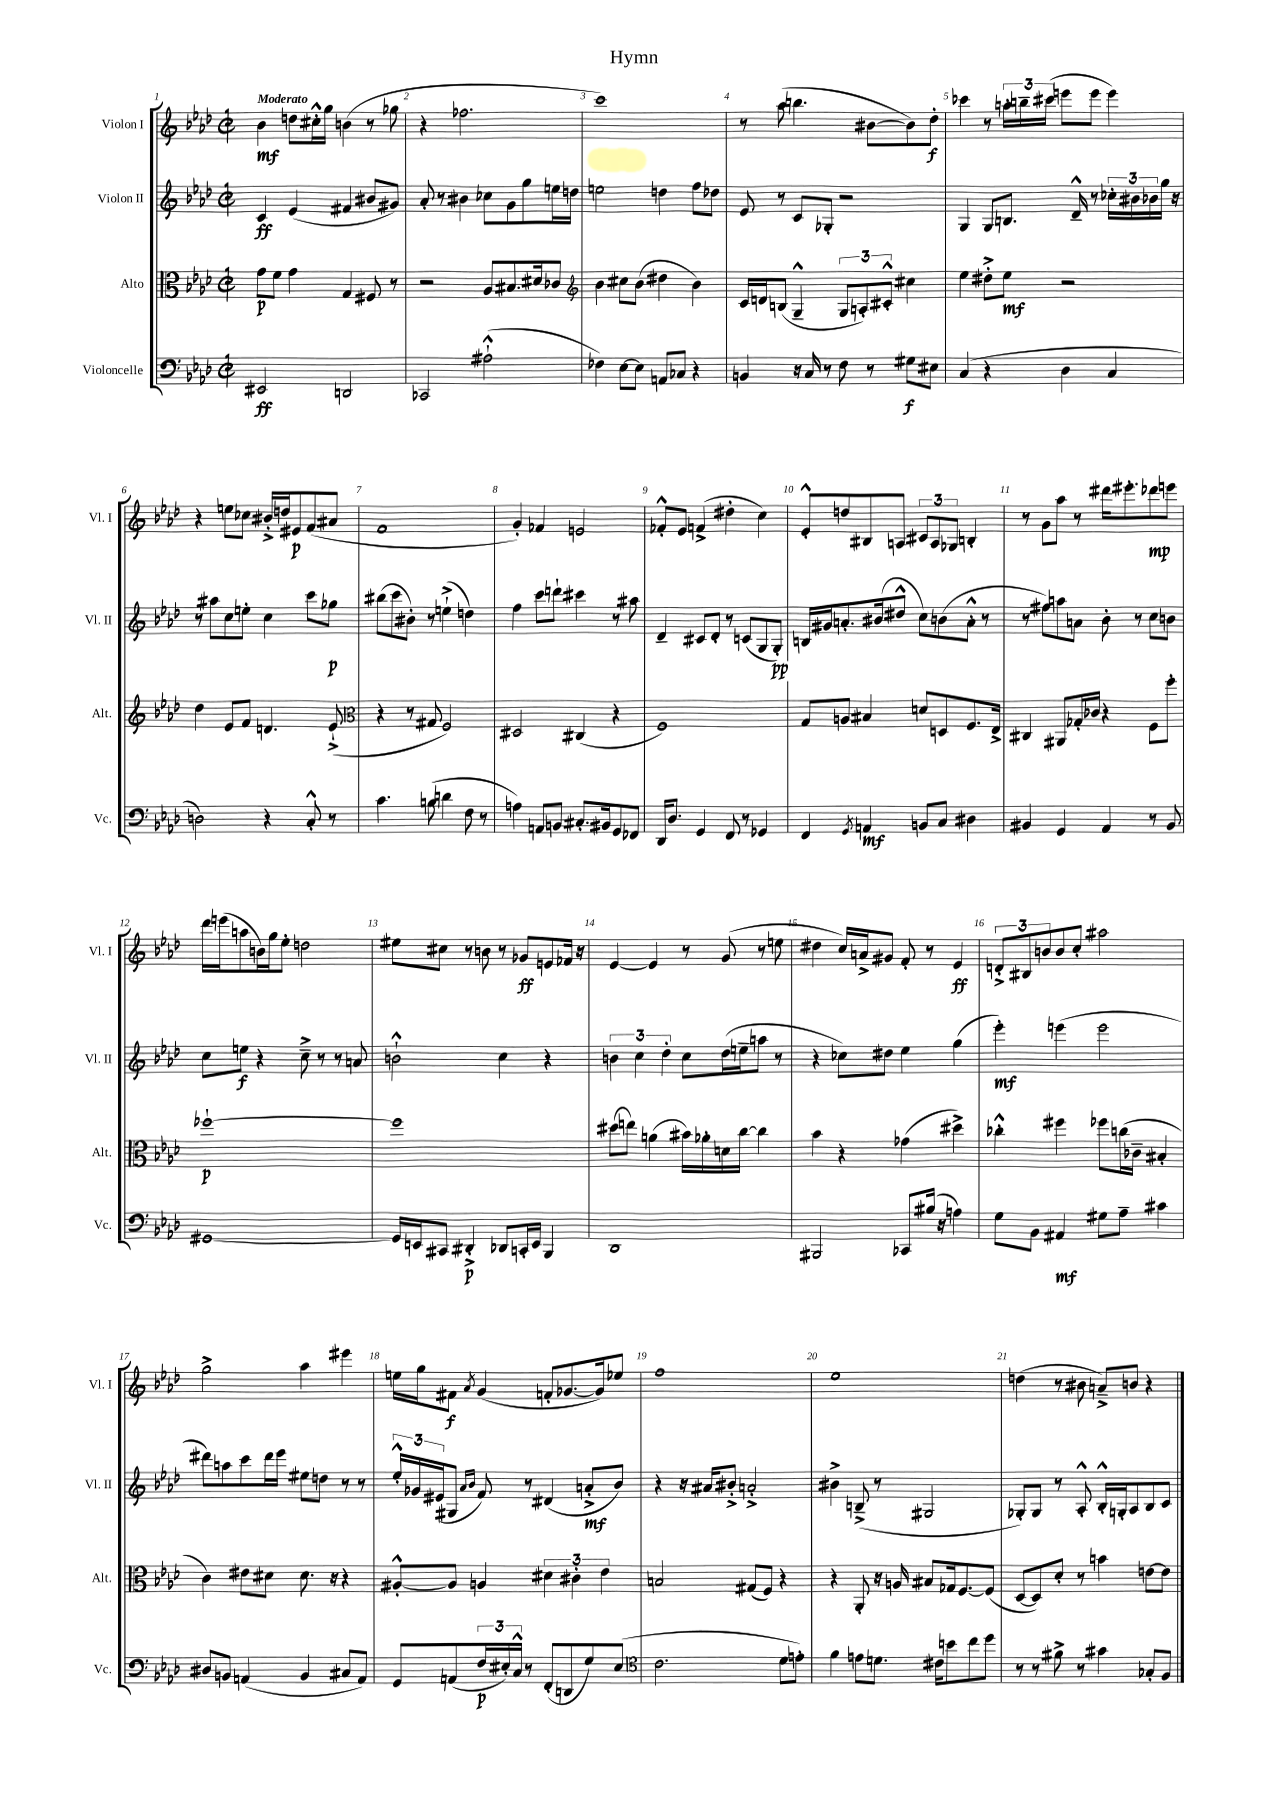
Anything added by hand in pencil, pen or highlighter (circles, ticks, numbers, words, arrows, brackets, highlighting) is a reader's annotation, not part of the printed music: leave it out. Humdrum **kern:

**kern	**kern	**kern	**kern
*staff4	*staff3	*staff2	*staff1
*clefF4	*clefC3	*clefG2	*clefG2
*k[b-e-a-d-]	*k[b-e-a-d-]	*k[b-e-a-d-]	*k[b-e-a-d-]
*M2/2	*M2/2	*M2/2	*M2/2
*met(c|)	*met(c|)	*met(c|)	*met(c|)
2EE#	8g	4c	4b-
.	8f	.	.
.	4g	(4e-	8dd
.	.	.	16cc#'^^
.	.	.	16gg
2DD	4G	4f#	(4b
.	8F#	8b#	8r
.	8r	8g#)	8gg-
=	=	=	=
2CC-	2r	8a-'	4r
.	.	8r	.
.	.	4b#	2.ff-
(2A#`^^	8A-	8cc-	.
.	8.B#	8g	.
.	.	8gg	.
.	16d#	.	.
.	8c-	16ee	.
.	.	16dd	.
=	=	=	=
*	*clefG2	*	*
4F-)	4b-	2ee	1ccc)
[8E-	8cc#	.	.
8E-]	(8b-	.	.
8AA	4dd#	4dd	.
8C-	.	.	.
4r	4b-)	8ff	.
.	.	8dd-	.
=	=	=	=
4BB	16c	8e-	8r
.	16d	.	.
.	(8B	8r	(8aa-
16r	4G~^^	8c	4.bb
16C	.	.	.
8r	.	8G-'	.
8F	12G	2r	.
.	12A')	.	.
8r	.	.	[8b#
.	12c#'^^	.	.
8G#	4cc#	.	8b#])
8E#	.	.	8dd-'
=	=	=	=
(4C	4ee-	4G	4ccc-
4r	8dd#'^	8G	8r
.	8ee-	8.B	24aa'
.	.	.	24bb~
.	.	.	(24ccc#
4D-	2r	.	8eee
.	.	16d-~^^	.
.	.	8r	8eee
4C	.	24cc-'	4eee)
.	.	24b#	.
.	.	24b-	.
.	.	16gg	.
.	.	16r	.
=	=	=	=
2D)	4dd-	8r	4r
.	.	8aa#	.
.	8e-	8cc	8ee
.	8f	8ee'	8cc-
4r	4.d	4cc	16b#'^
.	.	.	16dd
.	.	.	8e#
8C'^^	.	8ccc	(8f
8r	(8e-`^	8gg-	8a#
=	=	=	=
*	*clefC3	*	*
4.c	4r	(8bb#	1f
.	.	8ccc	.
.	8r	8b#')	.
(8B	8G#	8r	.
4d	2F)	(4ee`^	.
8F	.	4dd)	.
8r	.	.	.
=	=	=	=
4A)	2D#	4ff	4g')
8AA	.	8ccc	4f-
8BB	.	8ddd`	.
8.C#'	(4C#	4ccc#	2e
16BB#	.	.	.
8GG	4r	8r	.
8FF-	.	8aa#	.
=	=	=	=
16DD-	1F)	4d-~	8f-'^^
8.D-	.	.	.
.	.	.	8e-
4GG	.	8c#	(4f^
.	.	8d-'	.
8FF	.	8r	4dd#'
8r	.	(8c	.
4GG-	.	8G	4cc)
.	.	8G')	.
=	=	=	=
4FF	8G	16B	8e-'^^
.	.	16g#	.
.	8A	8.a'	8dd
8qGG	.	.	.
4AA	4B#	.	8B#
.	.	(16b#	.
.	.	8dd#^^	8A
8BB	8d	8cc)	12c#
.	.	.	12A
8C	8D	(8b	.
.	.	.	12G-
4D#	8.F	8a'^^	4B'
.	.	8r	.
.	16E-^	.	.
=	=	=	=
4BB#	4C#	8r	8r
.	.	8ff#)	8g
4GG	8AA#	8aa	8aa-
.	16G-'	8a	8r
.	16c-	.	.
4AA-	4r	8b-'	16ddd#
.	.	.	8.eee#'
.	.	8r	.
8r	8F	8cc	8ddd-
8BB#	8ff'	8b	8eee
=	=	=	=
[1GG#	[1ff-`	8cc	16ddd-
.	.	.	(16eee
.	.	8ee	8aa
.	.	4r	16b)
.	.	.	16gg
.	.	.	8ee-'
.	.	8cc~^	2dd
.	.	8r	.
.	.	8r	.
.	.	8a	.
=	=	=	=
16GG#]	1ff-]	2b`^^	8ee#
16EE	.	.	.
8CC#	.	.	8cc#
4DD#'^	.	.	8r
.	.	.	8b
8DD-	.	4cc	8r
16CC'	.	.	8g-
16EE	.	.	.
4BBB-	.	4r	8e
.	.	.	16f-
.	.	.	16r
=	=	=	=
1DD-	(8dd#	6b	[4e-
.	8ee)	.	.
.	.	6cc	.
.	(4a	.	4e-]
.	.	6dd-'	.
.	16b#)	8cc	8r
.	16a-'	.	.
.	16d	(16dd-	(8g
.	[16cc	16ee~	.
.	4cc]	8aa	8r
.	.	8r	8ee
=	=	=	=
2BBB#	4b-	4r	4dd#
.	4r	8cc-)	16cc)
.	.	.	16a^
.	.	8dd#	8g#
8CC-	(4g-	4ee-	8f'
(16B#	.	.	8r
16r	.	.	.
4A)	4dd#^)	(4gg	4e-
=	=	=	=
8G	4cc-'^^	4eee-')	12d'^
.	.	.	12B#
8BB-	.	.	.
.	.	.	12b
4AA#	4ff#	(4eee	8b
.	.	.	8cc'
8G#	8ff-	2eee	2aa#
8A-~	(16cc	.	.
.	16c-~	.	.
4c#	4B#'	.	.
=	=	=	=
8D#	4c)	8ddd#)	2gg^
8BB	.	8aa	.
(4AA	8e#	8ccc	.
.	8d#	16ddd#	.
.	.	16eee-	.
4BB	8.d#	8ee#	4aa-
.	.	8dd	.
.	16r	.	.
8C#	4r	8r	4eee#
8AA)	.	8r	.
=	=	=	=
8GG	[8A#'^^	24ee-'^^	16ee
.	.	24g-	.
.	.	.	16gg
.	.	(24e#	.
(8AA	8A#]	8G#	8f#
.	.	16qqa-	.
.	.	16qqb-	8qa-
24F	4A	8f)	(4g
24E#')	.	.	.
24C^^	.	.	.
8r	.	8r	.
(8FF'	6d#	(4d#	8f'
8DD	.	.	[8.g-
.	6c#'	.	.
8G)	.	8a'^	.
.	.	.	16g-])
.	6e-	.	.
(8E#	.	8b-)	8ee-
=	=	=	=
*clefC4	*	*	*
2.c	2B	4r	1ff
.	.	16r	.
.	.	16a#	.
.	.	8b#'^	.
.	(8G#	2a'^	.
.	8F)	.	.
8d-	4r	.	.
8e')	.	.	.
=	=	=	=
4f	4r	4b#^	1ee-
8e	8AA-'	(8B~^	.
8.d	16r	8r	.
.	16A	.	.
.	8B#	2G#	.
16c#	.	.	.
8b	16G-	.	.
.	[8.F	.	.
8cc	.	.	.
8dd-	(8F]	.	.
=	=	=	=
8r	[8D-	8G-')	(4dd
8r	8D-])	8G-	.
8f#^	8d-'	8r	8r
8r	8r	8A-'^^	8b#
4g#	4b	16B-'^^	8a~^)
.	.	16G'	.
.	.	8A-	8b
8G-'	[8e	8B-	4r
8F	8e]	8c	.
==	==	==	==
*-	*-	*-	*-
